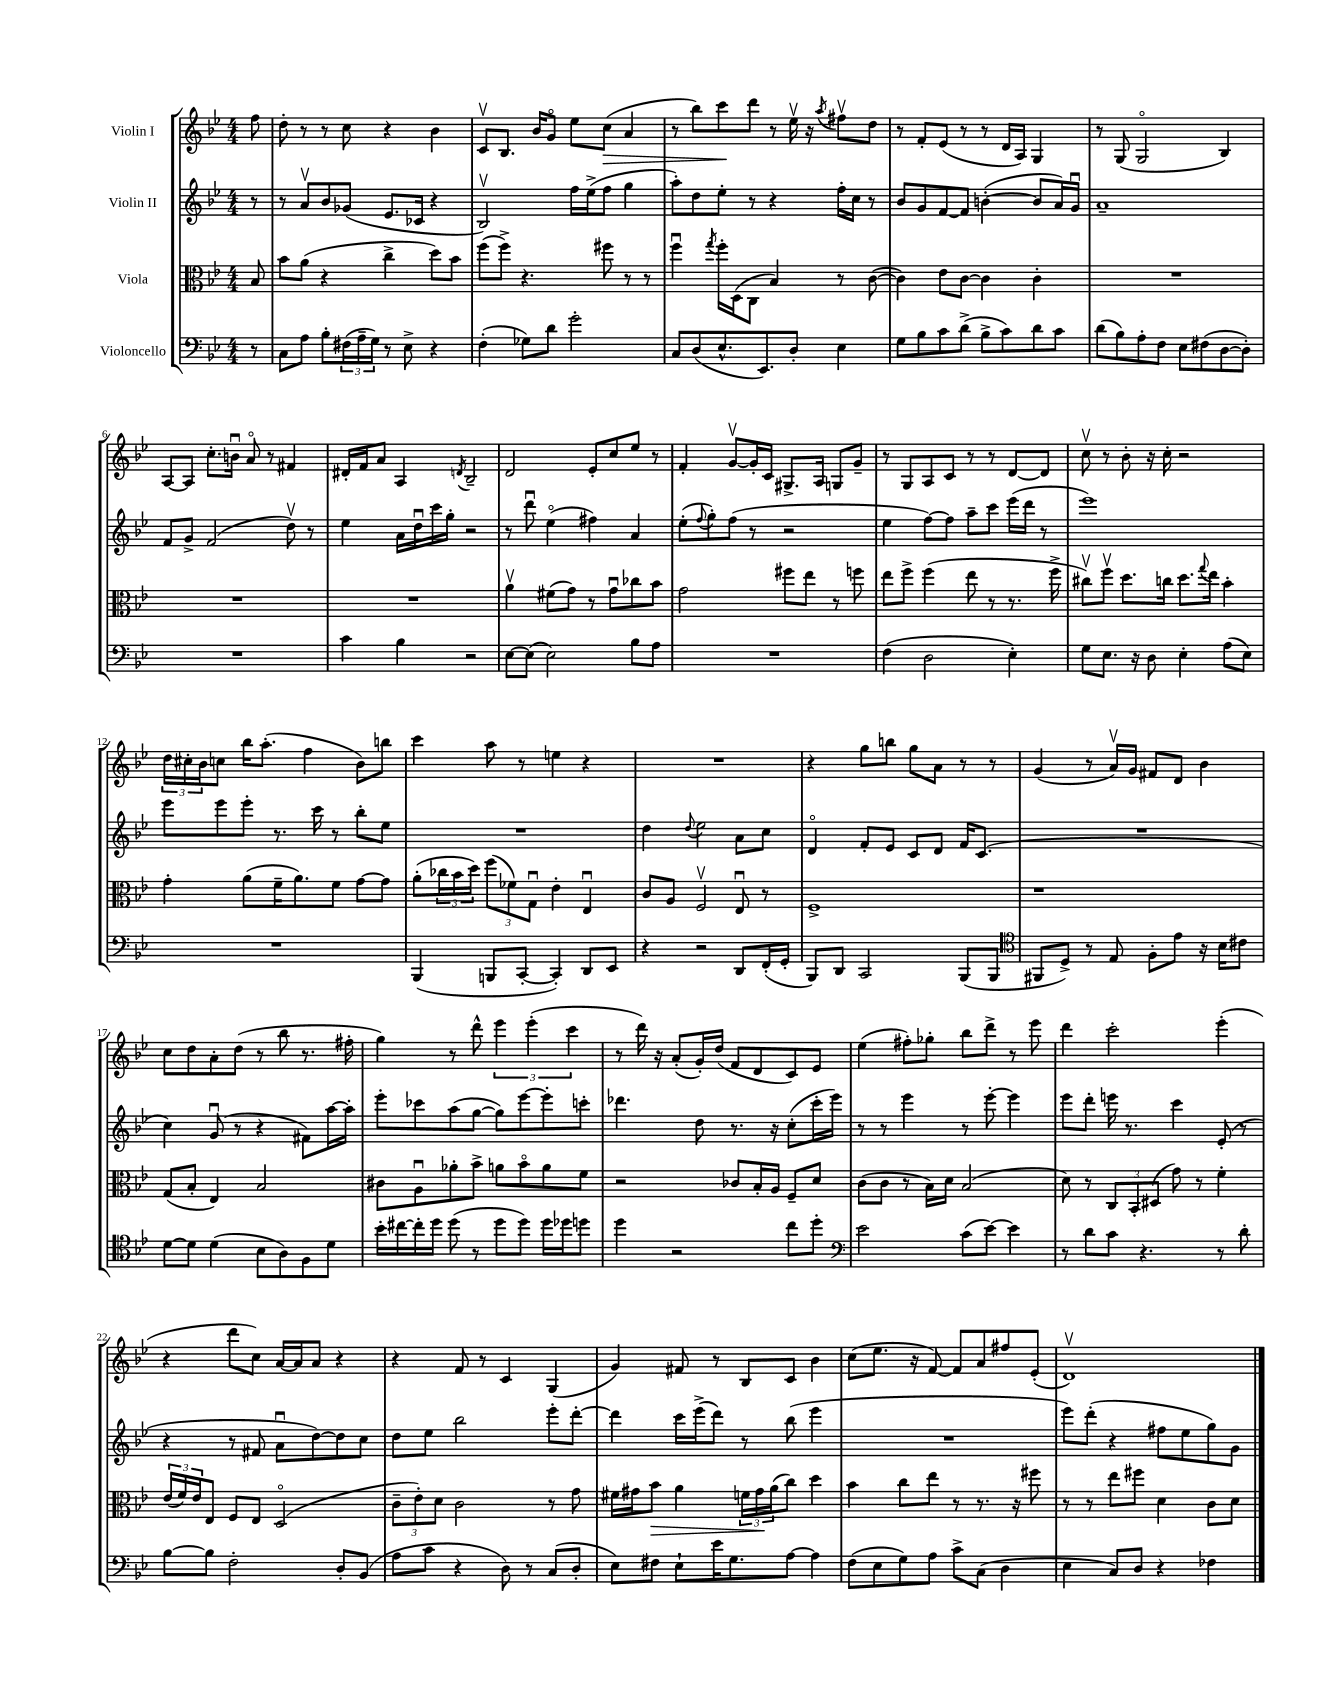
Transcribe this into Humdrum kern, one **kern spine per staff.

**kern	**kern	**dynam	**kern	**kern	**dynam
*part4	*part3	*part3	*part2	*part1	*part1
*staff4	*staff3	*staff3	*staff2	*staff1	*staff1
*I"Violoncello	*I"Viola	*	*I"Violin II	*I"Violin I	*
*clefF4	*clefC3	*	*clefG2	*clefG2	*
*k[b-e-]	*k[b-e-]	*	*k[b-e-]	*k[b-e-]	*
*M4/4	*M4/4	*	*M4/4	*M4/4	*
=	=	=	=	=	=
8r	8B-/	.	8r	8ff\	.
=1	=1	=1	=1	=1	=1
8C\L	8b-\L	.	8r	8dd'\	.
8A\J	(8a\J	.	8av/L	8r	.
8B-'\L	4r	.	8b-/	8r	.
(24F#X\L	.	.	(8g-X/J	8cc\	.
24A~\	.	.	.	.	.
24G\JJ)	.	.	.	.	.
8r	4cc^\	.	8.e-/L	4r	.
8E-^\	.	.	.	.	.
.	.	.	16c-X/Jk	.	.
4r	8dd\L)	.	4r	4b-\	.
.	8b-\J	.	.	.	.
=2	=2	=2	=2	=2	=2
(4F'\	(8ff\L	.	2B-v/)	8cv/L	.
.	8ff^\J)	.	.	8.B-/J	.
8G-X\L)	4.r	.	.	.	.
.	.	.	.	16b-/KL	.
8d\J	.	.	.	8g/J	.
2g'\	.	.	16ff\LL	8ee-\L	.
.	.	.	(16ee-^\J	.	.
!	!	!	!	!	!LO:HP:b
.	8ff#X\	.	8ff\J	(8cc\J	>
.	8r	.	4gg\	4a/	.
.	8r	.	.	.	.
=3	=3	=3	=3	=3	=3
8C/L	4ffu\	.	8aa'\L)	8r	.
(8D/	.	.	8dd\	8bb-\L)	.
.	8qgg/	.	.	.	.
8.E-^^/	16ff'\LL	.	8ee-'\J	8ccc\	.
.	(16D\J	.	.	.	.
.	8C\J	.	8r	8ddd\J	]
8.EE-/)	.	.	.	.	.
.	4B-/)	.	4r	8r	.
8D'/J	.	.	.	16ee-v\	.
.	.	.	.	16r	.
.	.	.	.	8qaa/	.
4E-\	8r	.	16ff'\LL	8ff#Xv\L	.
.	.	.	16cc\JJ	.	.
.	([8c\	.	8r	8dd\J	.
=4	=4	=4	=4	=4	=4
8G\L	4c\])	.	8b-/L	8r	.
8B-\	.	.	8g/	8f'/L	.
8c\	8e-\L	.	[8f/	(8e-/J	.
(8d^\J	[8c\J	.	8f/J]	8r	.
8B-^\L	4c\]	.	([4bn'\	8r	.
8c\)	.	.	.	16d/LL	.
.	.	.	.	16A/JJ)	.
8d\	4c'\	.	8b/L]	4G/	.
8c\J	.	.	16a/L)	.	.
.	.	.	16gu/JJ	.	.
=5	=5	=5	=5	=5	=5
(8d\L	1r	.	1a~	8r	.
8B-\)	.	.	.	(8G/	.
8A'\	.	.	.	2G/	.
8F\J	.	.	.	.	.
8E-\L	.	.	.	.	.
(8F#X\	.	.	.	.	.
[8D\	.	.	.	4B-/)	.
8D'\J])	.	.	.	.	.
!!LO:LB:g=z
=6	=6	=6	=6	=6	=6
1r	1r	.	8f/L	[8A/L	.
.	.	.	8g^/J	8A/J]	.
.	.	.	(2f/	8.cc'\L	.
.	.	.	.	16bnu\Jk	.
.	.	.	.	8a/	.
.	.	.	.	8r	.
.	.	.	8ddv\)	4f#X/	.
.	.	.	8r	.	.
=7	=7	=7	=7	=7	=7
4c\	1r	.	4ee-\	16d#X'/LL	.
.	.	.	.	16f/J	.
.	.	.	.	8a/J	.
4B-\	.	.	16a\LL	4A/	.
.	.	.	16ddu\	.	.
.	.	.	16ccc\	.	.
.	.	.	16gg'\JJ	.	.
.	.	.	.	8qdn/	.
2r	.	.	2r	2B-~/	.
=8	=8	=8	=8	=8	=8
[8E-\L	4av\	.	8r	2d/	.
(8E-\J]	.	.	8dddu\	.	.
2E-\)	(8f#X\L	.	(4ee-\	.	.
.	8g\J)	.	.	.	.
.	8r	.	4ff#X\)	8e-'/L	.
.	8gu\L	.	.	8cc/	.
8B-\L	8cc-X\	.	4a/	8ee-/J	.
8A\J	8b-\J	.	.	8r	.
=9	=9	=9	=9	=9	=9
1r	2g\	.	(8ee-'\L	4f'/	.
.	.	.	8qqff/	.	.
.	.	.	8gg'\)	.	.
.	.	.	(8ff\J	[8gv/L	.
.	.	.	8r	16g'/L]	.
.	.	.	.	16c/JJ	.
.	8ff#X\L	.	2r	8.G#X^/L	.
.	8ee-\J	.	.	.	.
.	.	.	.	16A/Jk	.
.	8r	.	.	8Gn/L	.
.	8ffn\	.	.	8g~/J	.
=10	=10	=10	=10	=10	=10
(4F\	8ee-\L	.	4ee-\	8r	.
.	8ff^\J	.	.	8G/L	.
2D\	(4ff\	.	[8ff\L)	8A/	.
.	.	.	8ff\J]	8c/J	.
.	8ee-\	.	8aa~\L	8r	.
.	8r	.	8ccc\J	8r	.
4E-'\)	8.r	.	(16eee-\LL	[8d/L	.
.	.	.	16ddd\JJ	.	.
.	.	.	8r	8d/J]	.
.	16ff^\	.	.	.	.
=11	=11	=11	=11	=11	=11
8G\L	8cc#Xv\L)	.	1eee-)	8ccv\	.
8.E-\J	8ffv\J	.	.	8r	.
.	8.dd\L	.	.	8b-'\	.
16r	.	.	.	.	.
8D\	.	.	.	16r	.
.	16ccn\Jk	.	.	16cc'\	.
4E-'\	8.dd\L	.	.	2r	.
.	8qqgg/	.	.	.	.
.	16ee-\Jk	.	.	.	.
(8A\L	4b-'\	.	.	.	.
8E-\J)	.	.	.	.	.
!!LO:LB:g=z
=12	=12	=12	=12	=12	=12
1r	4g'\	.	8eee-\L	24dd\LL	.
.	.	.	.	24cc#X'\	.
.	.	.	.	24b-\J	.
.	.	.	8eee-\	8ccn\J	.
.	(8a\L	.	8eee-'\J	16bb-\KL	.
.	.	.	.	(8.aa'\J	.
.	16f~\K	.	8.r	.	.
.	8.a\)	.	.	.	.
.	.	.	.	4ff\	.
.	.	.	16ccc\	.	.
.	8f\J	.	8r	.	.
.	[8g\L	.	8bb-'\L	8b-\L)	.
.	8g\J]	.	8ee-\J	8bbn\J	.
=13	=13	=13	=13	=13	=13
(4BBB-/	(8a'\L	.	1r	4ccc\	.
.	24cc-X\L	.	.	.	.
.	24b-\	.	.	.	.
.	24dd\JJ)	.	.	.	.
8BBBn/L	(12ff\L	.	.	8aa\	.
.	12f-X\)	.	.	.	.
[8CC'/J	.	.	.	8r	.
.	12Gu\J	.	.	.	.
4CC'/])	4e-'\	.	.	4een\	.
8DD/L	4E-u/	.	.	4r	.
8EE-/J	.	.	.	.	.
=14	=14	=14	=14	=14	=14
4r	8c/L	.	4dd\	1r	.
.	8A/J	.	.	.	.
.	.	.	8qqdd/	.	.
2r	2Fv/	.	2ee-\	.	.
8DD/L	8E-u/	.	8a\L	.	.
(16FF'/L	8r	.	8cc\J	.	.
16GG'/JJ	.	.	.	.	.
=15	=15	=15	=15	=15	=15
8BBB-/L)	1F^	.	4d/	4r	.
8DD/J	.	.	.	.	.
2CC/	.	.	8f'/L	8gg\L	.
.	.	.	8e-/J	8bbn\J	.
.	.	.	8c/L	8gg\L	.
.	.	.	8d/J	8a\J	.
(8BBB-/L	.	.	16f/KL	8r	.
.	.	.	(8.c/J	.	.
8BBB-/J	.	.	.	8r	.
=16	=16	=16	=16	=16	=16
*clefC4	*	*	*	*	*
8FF#X/L	1r	.	1r	(4g/	.
8D^/J)	.	.	.	.	.
8r	.	.	.	8r	.
8E-/	.	.	.	16av/LL)	.
.	.	.	.	16g/JJ	.
8F'\L	.	.	.	8f#X/L	.
8e-\J	.	.	.	8d/J	.
16r	.	.	.	4b-\	.
16B-\KL	.	.	.	.	.
8c#X\J	.	.	.	.	.
!!LO:LB:g=z
=17	=17	=17	=17	=17	=17
[8d\L	(8G/L	.	4cc\)	8cc\L	.
8d\J]	8B-'/J	.	.	8dd\	.
(4d\	4E-/)	.	(8gu/	8a'\	.
.	.	.	8r	(8dd\J	.
8B-\L	2B-/	.	4r	8r	.
8A\)	.	.	.	8bb-\	.
8F\	.	.	8f#X\L)	8.r	.
8d\J	.	.	[16aa\L	.	.
.	.	.	16aa'\JJ]	16ff#X'\	.
=18	=18	=18	=18	=18	=18
16b-'\LL	8c#X\L	.	8eee-'\L	4gg\)	.
[16cc#X\	.	.	.	.	.
16cc#'\]	8Au\	.	8ccc-X\	.	.
16dd\JJ	.	.	.	.	.
(8dd\	8a-X'\	.	(8aa\	8r	.
8r	8b-^\J	.	[8gg\J	8ddd^^\	.
8dd\L	8an\L	.	8gg\L])	6eee-\	.
8dd\J)	8b-\	.	[8eee-\	.	.
.	.	.	.	(6eee-'\	.
16dd\LL	8a\	.	8eee-'\]	.	.
16dd-X\J	.	.	.	.	.
.	.	.	.	6ccc\	.
8ddn\J	8f\J	.	8cccn'\J	.	.
=19	=19	=19	=19	=19	=19
4dd\	2r	.	4.ddd-X\	8r	.
.	.	.	.	16ddd\)	.
.	.	.	.	16r	.
2r	.	.	.	(8a'/L	.
.	.	.	8dd\	16g'/L)	.
.	.	.	.	(16dd/JJ	.
.	8c-X/L	.	8.r	8f/L	.
.	16B-'/L	.	.	8d/	.
.	16A/JJ	.	16r	.	.
8cc\L	8F~/L	.	(8cc'\L	8c/)	.
8dd'\J	8d/J	.	16ccc'\L	8e-/J	.
.	.	.	16eee-\JJ)	.	.
=20	=20	=20	=20	=20	=20
*clefF4	*	*	*	*	*
2e-\	(8c\L	.	8r	(4ee-\	.
.	8c\J	.	8r	.	.
.	8r	.	4eee-\	8ff#X'\L)	.
.	16B-\LL)	.	.	8gg-X'\J	.
.	16d\JJ	.	.	.	.
(8c\L	(2B-/	.	8r	8bb-\L	.
[8e-\J)	.	.	[8eee-'\	8ddd^\J	.
4e-\]	.	.	4eee-\]	8r	.
.	.	.	.	8eee-\	.
=21	=21	=21	=21	=21	=21
8r	8d\)	.	8eee-\L	4ddd\	.
8d\L	8r	.	8ddd'\J	.	.
8c\J	12C/L	.	16eeen\	2ccc'\	.
.	.	.	8.r	.	.
.	12BB-'/	.	.	.	.
4.r	.	.	.	.	.
.	(12D#X/J	.	.	.	.
.	8g\)	.	4ccc\	.	.
.	8r	.	.	.	.
8r	4f'\	.	(8e-'/	(4eee-'\	.
8d'\	.	.	8r	.	.
!!LO:LB:g=z
=22	=22	=22	=22	=22	=22
[8B-\L	(24e-/LL	.	4r	4r	.
.	24f/)	.	.	.	.
.	24e-/J	.	.	.	.
8B-\J]	8E-/J	.	.	.	.
2F'\	8F/L	.	8r	8ddd\L	.
.	8E-/J	.	8f#X/	8cc\J)	.
.	(2D/	.	8au\L	[16a/LL	.
.	.	.	.	16a/J]	.
.	.	.	[8dd\)	8a/J	.
8D'/L	.	.	8dd\]	4r	.
(8BB-/J	.	.	8cc\J	.	.
=23	=23	=23	=23	=23	=23
8A\L	12c~\L	.	8dd\L	4r	.
.	12e-'\)	.	.	.	.
8c\J	.	.	8ee-\J	.	.
.	12d\J	.	.	.	.
4r	2c\	.	2bb-\	8f/	.
.	.	.	.	8r	.
8D\)	.	.	.	4c/	.
8r	.	.	.	.	.
(8C/L	8r	.	8eee-'\L	(4G/	.
8D'/J	8g\	.	[8ddd'\J	.	.
=24	=24	=24	=24	=24	=24
8E-\L)	16f#X\LL	.	4ddd\]	4g/)	.
.	16g#X\J	.	.	.	.
!	!	!LO:HP:b	!	!	!
8F#X\J	8b-\J	>	.	.	.
8E-`\L	4a\	.	16ccc\LL	8f#X/	.
.	.	.	(16eee-^\J	.	.
16e-\K	.	.	8ddd\J)	8r	.
8.G\	.	.	.	.	.
.	24fn\LL	.	8r	8B-/L	.
.	24g#\	.	.	.	.
.	(24a\J	]	.	.	.
[8A\J	8cc\J)	.	(8bb-\	8c/J	.
4A\]	4dd\	.	4eee-\	4b-\	.
=25	=25	=25	=25	=25	=25
(8F\L	4b-\	.	1r	(8cc\L	.
8E-\	.	.	.	8.ee-\J	.
8G\)	8cc\L	.	.	.	.
.	.	.	.	16r	.
8A\J	8ee-\J	.	.	[8f/)	.
8c^\L	8r	.	.	8f/L]	.
(8C\J	8.r	.	.	8a/	.
4D\	.	.	.	8ff#X/	.
.	16r	.	.	.	.
.	8ff#X\	.	.	(8e-'/J	.
=26	=26	=26	=26	=26	=26
4E-\	8r	.	8eee-\L)	1dv)	.
.	8r	.	(8ddd'\J	.	.
8C/L)	8ee-\L	.	4r	.	.
8D/J	8ff#X\J	.	.	.	.
4r	4d\	.	8ff#X\L	.	.
.	.	.	8ee-\	.	.
4F-X\	8c\L	.	8gg\)	.	.
.	8d\J	.	8g\J	.	.
==	==	==	==	==	==
*-	*-	*-	*-	*-	*-
